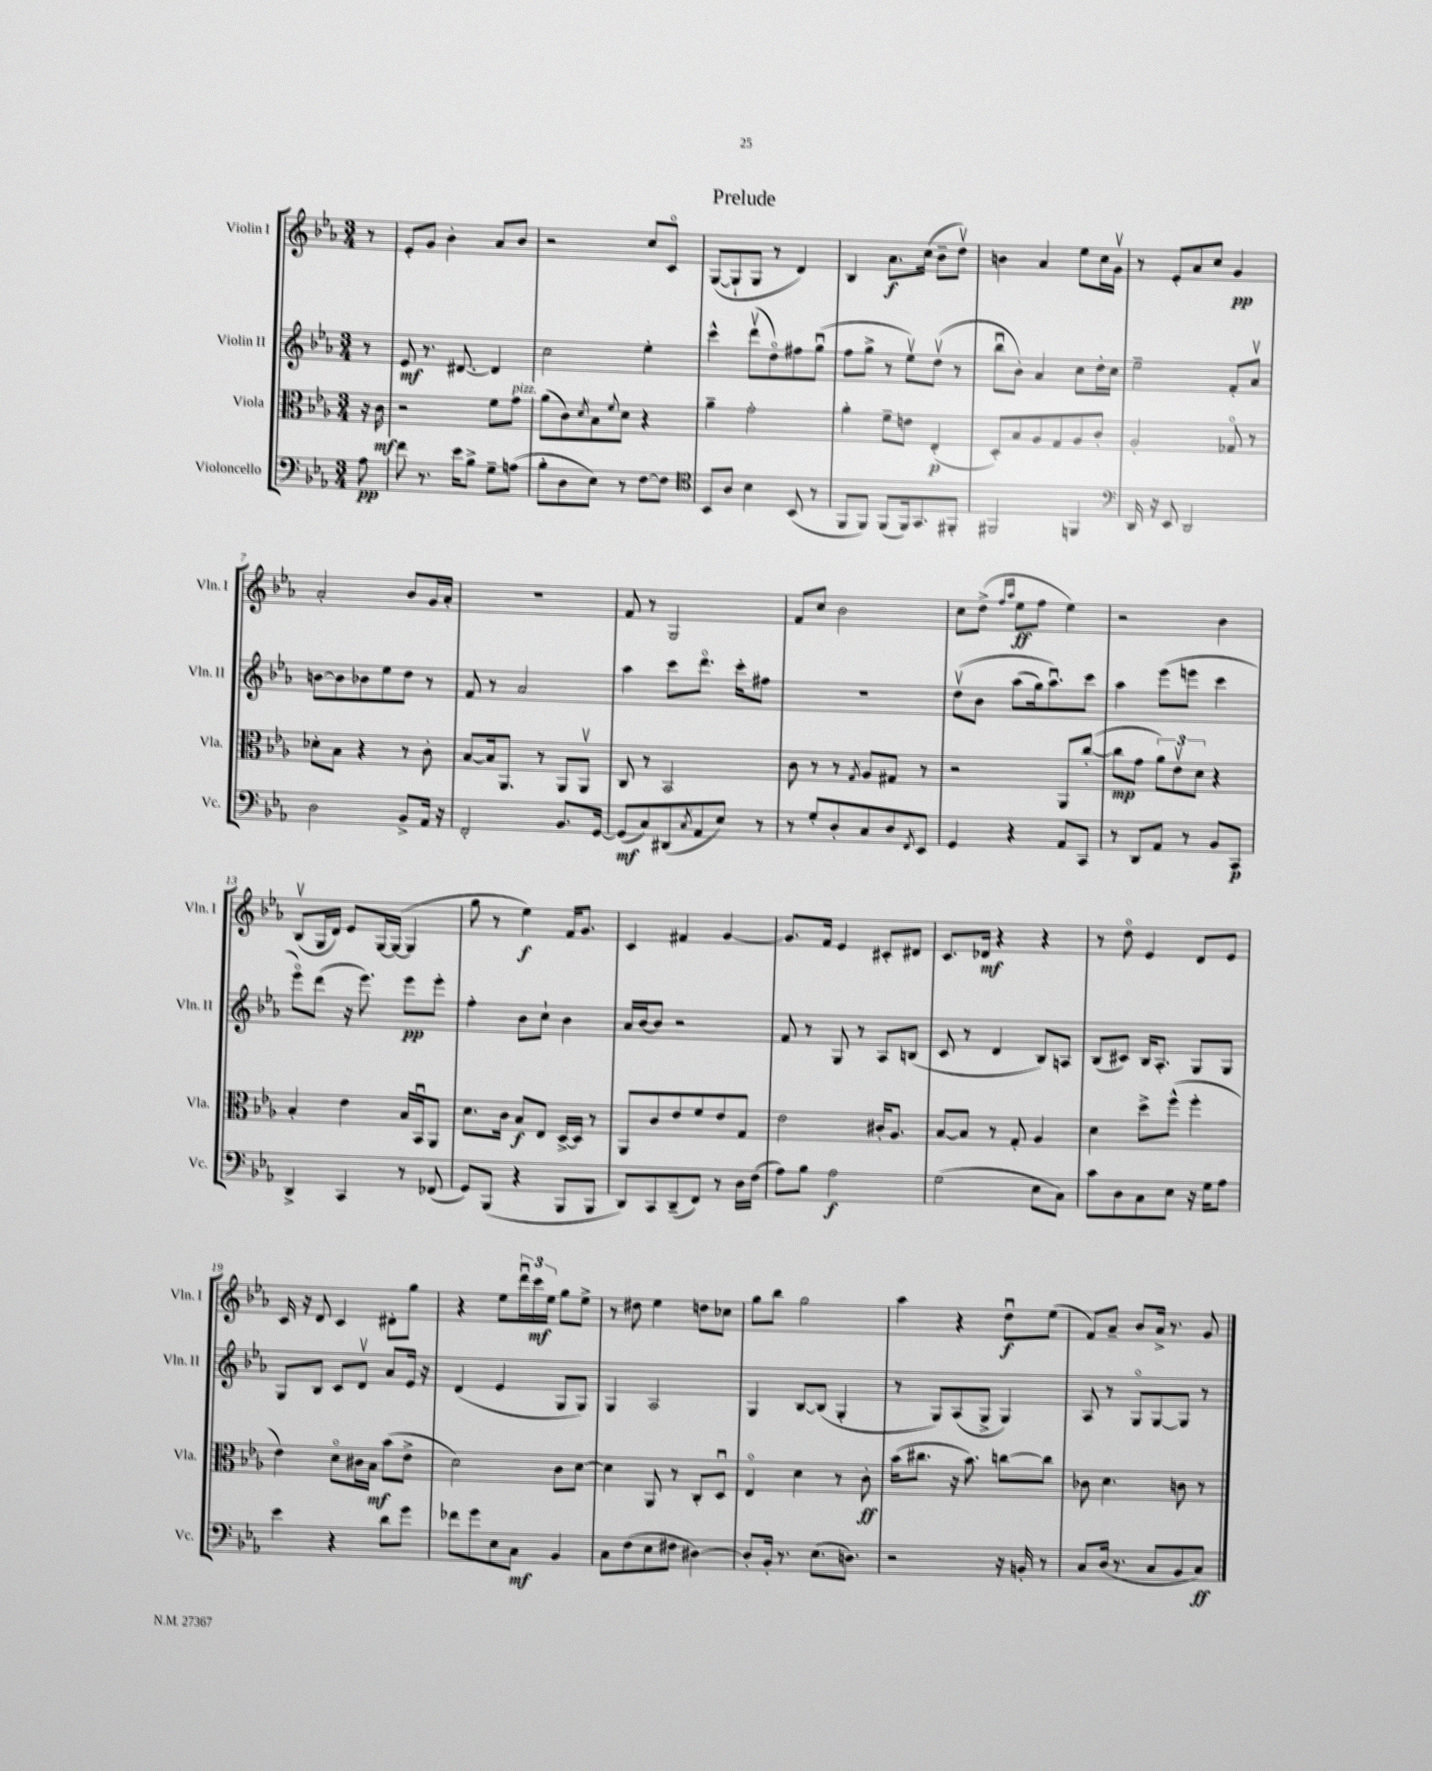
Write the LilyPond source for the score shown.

\header { title = "Prelude" }
<<
\new StaffGroup <<
\new Staff = "s0" \with { instrumentName = "Violin I" shortInstrumentName = "Vln. I" } {
    \clef treble \key ees \major \numericTimeSignature \time 3/4 \partial 8
    r8 |
    ees'8-. g'8 bes'4-. aes'8 bes'8 |
    r2 c''8 c'8\flageolet |
    g8~( g8-! g8 r8 d'4) |
    bes4 aes'8.\f c''16( bes'8-- d''8\upbow) |
    b'4 aes'4 ees''8 c''16 g'16\upbow |
    r8 ees'8-. aes'8 c''8 g'4\pp |
    aes'2-. bes'8 g'16 aes'16-. |
    R2. |
    f'8 r8 g2 |
    f'8 c''8 bes'2 |
    c''8 d''8->( \grace { f''16 aes''16 } ees''8\ff f''8 ees''4) |
    r2 bes'4 |
    bes8\upbow( g16 d'16) ees'8 g16~ g16~( g4 |
    g''8 r8 ees''4\f) f'16 g'8. |
    c'4 fis'4 g'4~ |
    g'8. f'16 ees'4 cis'8-. dis'8 |
    c'8. des'16\mf r4 r4 |
    r8 d''8\flageolet ees'4 d'8 ees'8 |
    c'16 r16 d'8 c'4 dis'8-. g''8 |
    r4 ees''8 \tuplet 3/2 { d'''16\downbow c'''16\mf ees''16 } g''8 ees''8-> |
    r8 dis''8 ees''4 d''8 ces''8 |
    g''8 bes''8 g''2 |
    aes''4 r4 d''8\downbow\f ees''8( |
    f'8) aes'8-- bes'8 aes'16-> r8. g'8 \bar "|." |
}
\new Staff = "s1" \with { instrumentName = "Violin II" shortInstrumentName = "Vln. II" } {
    \clef treble \key ees \major \numericTimeSignature \time 3/4 \partial 8
    r8 |
    ees'8\mf r8. dis'8.~ dis'4 |
    c''2 ees''4-. |
    c'''4-^ d'''8\upbow( d''8\flageolet) fis''8 g''8\downbow( |
    f''8 g''8-> r8 ees''8\upbow) d''8\upbow( r8 |
    bes''8\downbow bes'8-.) aes'4 c''8 d''16-. c''16 |
    ees''2-- f'8-. aes'8\upbow |
    b'8~ b'8 bes'8 ees''8 d''8 r8 |
    f'8 r8 aes'2 |
    aes''4 c'''8 d'''8.\flageolet c'''16-. fis''8 |
    R2. |
    d''8\upbow\( bes'8 aes''8( g''16) aes''8.\downbow\) c'''8 |
    aes''4 ees'''8( e'''8 c'''4 |
    ees'''8\flageolet) d'''8( r16 ees'''8.) ees'''8\pp ees'''8-. |
    f''4-. bes'8 c''8-! bes'4 |
    aes'16 bes'16~ bes'8 r2 |
    f'8 r8 g8 r8 aes8 b8( |
    c'8 r8 d'4 bes8) a8 |
    bes8( cis'8) bes16 aes8.-. g8 g8 |
    g8 bes8 c'8 d'8\upbow aes'8 ees'16 r16 |
    d'4( ees'4 g8 g8) |
    g4 aes2 |
    g4 bes8~ bes8( g4-. |
    r8 g8) aes8( g8-> g4) |
    aes8 r8 g8\flageolet g8~ g8 r8 \bar "|." |
}
\new Staff = "s2" \with { instrumentName = "Viola" shortInstrumentName = "Vla." } {
    \clef alto \key ees \major \numericTimeSignature \time 3/4 \partial 8
    r16 c'16\mf |
    r2 f'8 g'8^\markup { \italic "pizz." } |
    aes'8( c'8) \acciaccatura { d'8 } bes8 \appoggiatura { f'8 } d'8 r4 |
    aes'4-- g'2-. |
    aes'4-. f'8-- e'8 ees4-.\p( |
    d8-.) bes8 aes8 g8 aes8 c'8-. |
    aes2-. ges8\flageolet r8 |
    des'8-. bes8 r4 r8 c'8-. |
    bes8~ bes16 aes,8. r8 aes,8 aes,8\upbow |
    c8 r8 bes,2 |
    c'8 r8 r8 \acciaccatura { g8 } aes8 gis8 r8 |
    r2 aes,8 c''8~-.( |
    c''8\mp g'8 \tuplet 3/2 { aes'8) ees'8\upbow d'8 } r4 |
    bes4-. ees'4 bes16 bes,16\downbow aes,8 |
    d'8. c'16 bes8\f ees8 d16~-> d16 r8 |
    aes,8 c'8 ees'8 f'8 ees'8 g8 |
    ees'2 cis'16-. aes8. |
    bes8~ bes8 r8 g8-. aes4 |
    d'4 d''8-> f''8-^( f''4-. |
    ees'4) d'8\flageolet cis'16 bes16\mf bes'8( ees'8-> |
    d'2) c'8 d'8~ |
    d'4 aes,8 r8 c8-. d8\downbow |
    ees4\flageolet d'4 r8 c'8-.\ff |
    bes'16( cis''8. r16 bes'8.) c''8~ c''8 |
    ces'8 d'4. c'8 r8 \bar "|." |
}
\new Staff = "s3" \with { instrumentName = "Violoncello" shortInstrumentName = "Vc." } {
    \clef bass \key ees \major \numericTimeSignature \time 3/4 \partial 8
    aes8\pp |
    f'8 r8. ees'16 bes8-> g8-- a8( |
    bes8-. d8 ees8) r8 f8~ f8 |
    \clef tenor bes,8 aes8 bes4 bes,8( r8 |
    f,8 f,8) f,8( f,16) g,8. fis,8-. |
    fis,2 f,4 |
    \clef bass d,16 r16 ees,8 d,2 |
    d2 bes,8-> aes,16 r16 |
    f,2-. bes,8. g,16~ |
    g,8\mf( c8) dis,8( \acciaccatura { c8 } aes,8 ees8) r8 |
    r8 g8-. d8-. c8 d8 \acciaccatura { f,8 } ees,8 |
    g,4 r4 aes,8 c,8 |
    r8 d,8 aes,8 r8 bes,8 c,8\p |
    d,4-> c,4 r8 fes,8( |
    g,8) bes,,8( r4 bes,,8 bes,,8 |
    d,8) c,8 d,8--( f,8) r8 d16 f16( |
    aes8) bes8 aes2\f |
    g2( ees8 c8) |
    c'8 d8 c8 ees8 r16 g16 aes8 |
    ees'4 r4 d'8 g'8 |
    fes'8 g'8 ees8 c8\mf bes,4 |
    c8 f8( ees8 fis8 dis4~) |
    dis8-. bes,16-. r8. ees8.( d8.) |
    r2 r16 b,16-. r8 |
    c8 d16( r8. c8 bes,8 c8\ff) \bar "|." |
}
>>
>>
